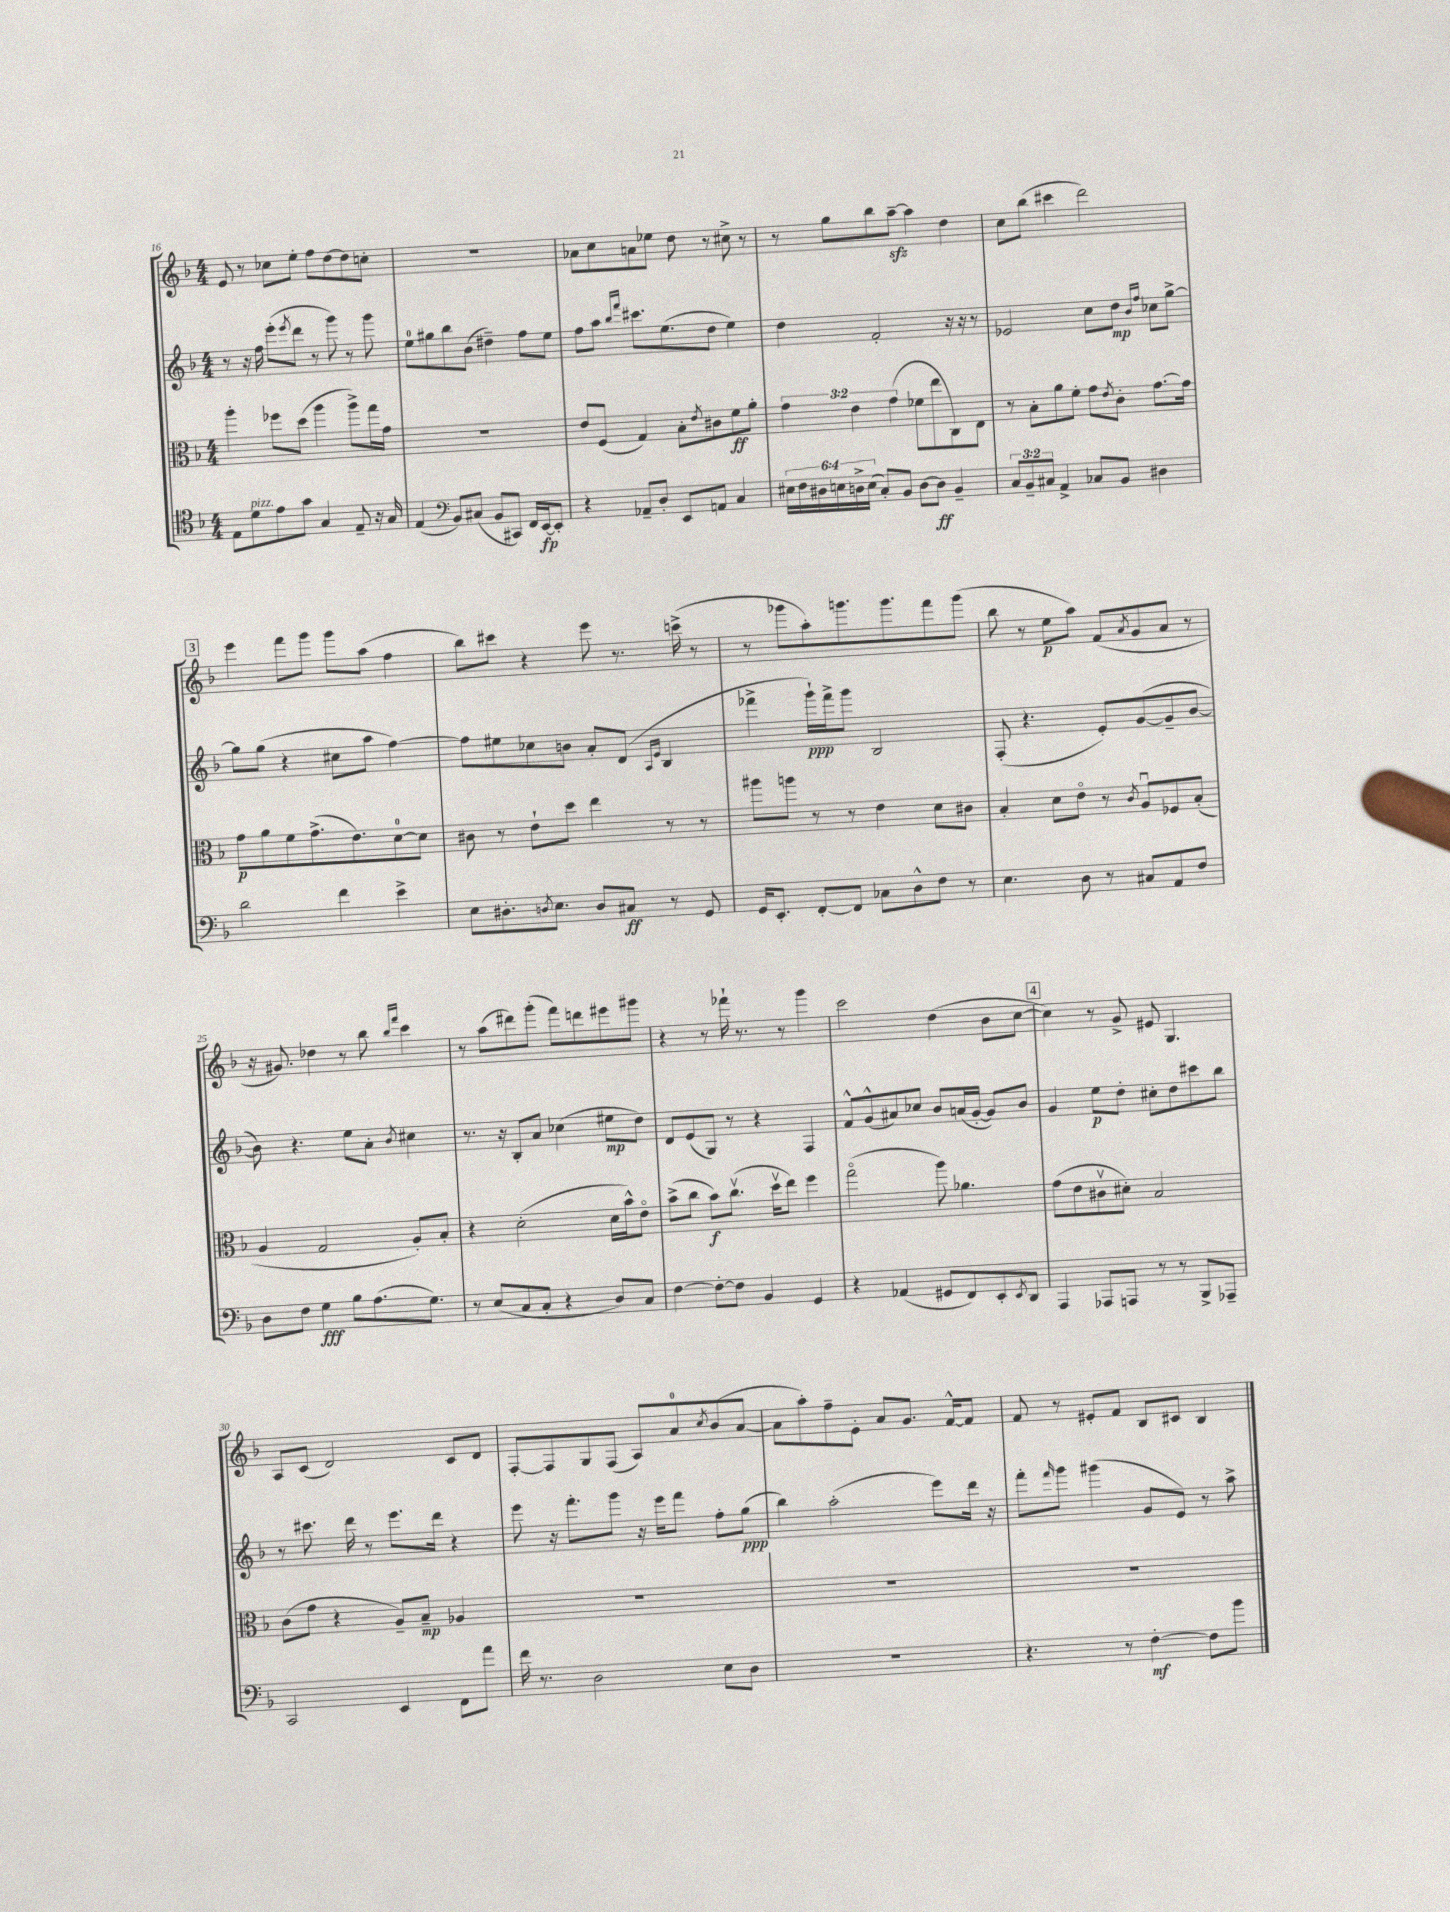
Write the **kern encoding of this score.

**kern	**dynam	**kern	**dynam	**kern	**dynam	**kern	**dynam
*part4	*part4	*part3	*part3	*part2	*part2	*part1	*part1
*staff4	*staff4	*staff3	*staff3	*staff2	*staff2	*staff1	*staff1
*clefC4	*	*clefC3	*	*clefG2	*	*clefG2	*
*k[b-]	*	*k[b-]	*	*k[b-]	*	*k[b-]	*
*M4/4	*	*M4/4	*	*M4/4	*	*M4/4	*
=16	=16	=16	=16	=16	=16	=16	=16
8E\L	.	4aa'\	.	8r	.	8e/	.
!LO:TX:a:i:t=pizz.	!	!	!	!	!	!	!
8d\	.	.	.	16r	.	8r	.
.	.	.	.	16ff\	.	.	.
8e\	.	8ff-X\L	.	(8eee'\L	.	8cc-X\L	.
.	.	.	.	8qeee/	.	.	.
8g\J	.	(8dd\J	.	8ddd\J	.	8ee'\J	.
4G/	.	4aa\	.	8r	.	8ff\L	.
.	.	.	.	8ggg\)	.	[8dd\	.
8E~/	.	8aa^\L)	.	8r	.	8dd\]	.
16r	.	16gg\L	.	8ggg\	.	8ccn'\J	.
16G/	.	16g\JJ	.	.	.	.	.
=17	=17	=17	=17	=17	=17	=17	=17
(4E/	.	1r	.	8ee\L	.	1r	.
.	.	.	.	8gg#X\	.	.	.
*clefF4	*	*	*	*	*	*	*
8BB-/L)	.	.	.	8bb-\	.	.	.
(8C#X/J	.	.	.	(8b-\J	.	.	.
8BB-/L	.	.	.	4dd#X~\)	.	.	.
8CC#X/J)	.	.	.	.	.	.	.
16FF/LL	.	.	.	8ff\L	.	.	.
[16EE/J	fp	.	.	.	.	.	.
8EE'/J]	.	.	.	8ee\J	.	.	.
=18	=18	=18	=18	=18	=18	=18	=18
4r	.	8e/L	.	8ff\L	.	8a-X\L	.
.	.	(8F/J	.	8aa\J	.	8cc\	.
.	.	.	.	16qqbb-/LL	.	.	.
.	.	.	.	16qqfff/JJ	.	.	.
8AA-X~/L	.	4G/)	.	8.ccc#X\L	.	8an\	.
8D'/J	.	.	.	.	.	8ee-X\J	.
.	.	.	.	(8.ee\	.	.	.
8EE/L	.	8B-'\L	.	.	.	8dd\	.
.	.	8qe/	.	.	.	.	.
8AAn/J	.	8c#X\	.	8dd\J	.	8r	.
4C/	.	8f\	ff	4ee\)	.	8cc#X^\	.
.	.	8a'\J	.	.	.	8r	.
=19	=19	=19	=19	=19	=19	=19	=19
24E#X\LL	.	6g\	.	4dd\	.	8r	.
24F\	.	.	.	.	.	.	.
24D#X\	.	.	.	.	.	.	.
24En\	.	.	.	.	.	8gg\L	.
24Dn^\	.	6e\	.	.	.	.	.
(24E\JJ	.	.	.	.	.	.	.
8C'/L)	.	.	.	2f'/	.	8bb-\	.
.	.	(6g\	.	.	.	.	.
8BB-/J	.	.	.	.	.	[8aazz~\J	.
[8D\L	.	8f-X\L	.	.	.	4aa\]	.
8D\J]	ff	8ee\	.	.	.	.	.
4BB-~/	.	8C\)	.	16r	.	4dd\	.
.	.	.	.	16r	.	.	.
.	.	8E\J	.	8r	.	.	.
=20	=20	=20	=20	=20	=20	=20	=20
12C/L	.	8r	.	2e-X/	.	8cc\L	.
12BB-~/	.	.	.	.	.	.	.
.	.	8B-'\L	.	.	.	(8bb-\J	.
12C#X/J	.	.	.	.	.	.	.
4AA^/	.	8a\	.	.	.	4ccc#X\	.
.	.	8f'\J	.	.	.	.	.
8C-X/L	.	8g\L	.	8cc\L	.	2ddd\)	.
.	.	8qe/	.	.	.	.	.
8BB-/J	.	8c'\J	.	8dd\J	mp	.	.
.	.	.	.	16qqb-/LL	.	.	.
.	.	.	.	16qqff/JJ	.	.	.
4D#X\	.	[8.g\L	.	8cc-X\L	.	.	.
.	.	.	.	[8gg^\J	.	.	.
.	.	16g\Jk]	.	.	.	.	.
!!LO:LB:g=z
!!LO:REH:place=s1:t=3
=21	=21	=21	=21	=21	=21	=21	=21
2d\	.	8g\L	p	8gg\L]	.	4eee\	.
.	.	8a\	.	(8gg\J	.	.	.
.	.	8f\	.	4r	.	8fff\L	.
.	.	(8.g^\	.	.	.	8ggg\J	.
4f\	.	.	.	8cc#X\L	.	8ggg\L	.
.	.	8.e\)	.	.	.	.	.
.	.	.	.	8aa\J	.	(8aa\J	.
4e^\	.	[8d\	.	[4ff\)	.	4ff\	.
.	.	8d\J]	.	.	.	.	.
=22	=22	=22	=22	=22	=22	=22	=22
8E\L	.	8c#X\	.	8ff\L]	.	8bb-\L)	.
8.D#X'\	.	8r	.	8ee#X\	.	8ccc#X\J	.
.	.	8e`\L	.	8cc-X\	.	4r	.
8qDn/	.	.	.	.	.	.	.
8.E\J	.	.	.	.	.	.	.
.	.	8dd\J	.	8bn\J	.	.	.
8D/L	.	4ee\	.	8a'/L	.	8eee\	.
8C#X/J	ff	.	.	(8d/J	.	8.r	.
.	.	.	.	16qqA/LL	.	.	.
.	.	.	.	16qqe/JJ	.	.	.
8r	.	8r	.	4B-/	.	.	.
.	.	.	.	.	.	(16cccn^\	.
8GG/	.	8r	.	.	.	8r	.
=23	=23	=23	=23	=23	=23	=23	=23
16GG/KL	.	8aa#X\L	.	4fff-X^\	.	8r	.
8.EE'/J	.	.	.	.	.	.	.
.	.	8aan\J	.	.	.	8ggg-X\L	.
[8FF'/L	.	8r	.	16ggg`\LL)	ppp	8aa'\)	.
.	.	.	.	16fff-^\J	.	.	.
8FF/J]	.	8r	.	8ggg\J	.	8.gggn\	.
8C-X\L	.	4e\	.	2B-/	.	.	.
.	.	.	.	.	.	8.ggg\	.
8D^^\	.	.	.	.	.	.	.
8F\J	.	8d\L	.	.	.	8fff\	.
8r	.	8c#X\J	.	.	.	(8ggg\J	.
=24	=24	=24	=24	=24	=24	=24	=24
4.E\	.	4B-'/	.	(8F'/	.	8bb-\	.
.	.	.	.	4.r	.	8r	.
.	.	8d\L	.	.	.	8ee\L	p
8D\	.	8e\J	.	.	.	8aa\J)	.
8r	.	8r	.	8e'/L)	.	(8f/L	.
.	.	8qc/	.	.	.	8qa/	.
8C#X/L	.	8Au/L	.	([8g/	.	8g/	.
8AA/	.	8F-X/	.	8g~/]	.	8a/J	.
8F/J	.	(8B-'/J	.	[8b-/J	.	8r	.
!!LO:LB:g=z
=25	=25	=25	=25	=25	=25	=25	=25
8D\L	.	4A/	.	8b-\])	.	16r	.
.	.	.	.	.	.	8.g#X/)	.
8F\J	.	.	.	4.r	.	.	.
4G\	fff	2G/	.	.	.	4dd-X\	.
8B-\L	.	.	.	8ee\L	.	8r	.
(8.A\	.	.	.	8a'\J	.	8bb-\	.
.	.	.	.	.	.	16qqbb-/LL	.
.	.	.	.	8qb-/	.	16qqfff/JJ	.
.	.	8A'/L)	.	4cc#X\	.	4ccc\	.
8.G\J)	.	.	.	.	.	.	.
.	.	8B-'/J	.	.	.	.	.
=26	=26	=26	=26	=26	=26	=26	=26
8r	.	4r	.	8.r	.	8r	.
(8E/L	.	.	.	.	.	(8aa\L	.
.	.	.	.	16r	.	.	.
8C/	.	(2d'\	.	8B-'/L	.	8ddd#X\)	.
8C'/J	.	.	.	8a/J	.	(8ggg'\J	.
4r	.	.	.	(4cc-X\	.	8fff\L)	.
.	.	.	.	.	.	8dddn\	.
8D/L)	.	16d\LL	.	8ee#X\L	mp	8eee#X\	.
.	.	16b-^^\J)	.	.	.	.	.
8C/J	.	8e\J	.	8dd\J)	.	8ggg#X\J	.
=27	=27	=27	=27	=27	=27	=27	=27
[4F\	.	(8b-^\L	.	8d/L	.	4r	.
.	.	8cc\J	.	(8e/	.	.	.
8F'\L_	.	8b-\L)	f	8G/J)	.	8r	.
8F\J]	.	(8.ccv\J	.	8r	.	16fff-X`\	.
.	.	.	.	.	.	8.r	.
4BB-/	.	.	.	4r	.	.	.
.	.	16ddv\KL	.	.	.	.	.
.	.	8ee\J)	.	.	.	8r	.
4GG/	.	4ff\	.	4F/	.	4ggg\	.
=28	=28	=28	=28	=28	=28	=28	=28
4r	.	(2gg\	.	8f^^/L	.	2ccc\	.
.	.	.	.	(8g^^/	.	.	.
(4AA-X/	.	.	.	8a#X/)	.	.	.
.	.	.	.	8cc-X/J	.	.	.
8GG#X/L	.	8aa\)	.	8b-/L	.	(4dd\	.
8FF/)	.	4.a-X\	.	(16an/L	.	.	.
.	.	.	.	[16g'/JJ	.	.	.
8EE'/	.	.	.	8g/L])	.	8b-\L	.
8qEE/	.	.	.	.	.	.	.
8DD/J	.	.	.	8b-/J	.	[8cc\J	.
!!LO:REH:place=s1:t=4
=29	=29	=29	=29	=29	=29	=29	=29
4AAA/	.	(8g\L	.	4g/	.	4cc\])	.
.	.	8e\	.	.	.	.	.
8AAA-X/L	.	8c#Xv\	.	8ee\L	p	8r	.
8AAAn/J	.	8d#X'\J)	.	8dd'\J	.	8g^/	.
8r	.	2B-/	.	8cc#X'\L	.	8e#X/	.
8r	.	.	.	8dd\	.	4.G/	.
8BBB-^/L	.	.	.	8ccc#X\	.	.	.
8AAA-X~/J	.	.	.	8bb-\J	.	.	.
!!LO:LB:g=z
=30	=30	=30	=30	=30	=30	=30	=30
2CC/	.	(8c\L	.	8r	.	8A/L	.
.	.	8g\J	.	8.ccc#X\	.	(8c/J	.
.	.	4r	.	.	.	2d/)	.
.	.	.	.	16ddd\	.	.	.
.	.	.	.	8r	.	.	.
4EE/	.	8A~/L)	.	8.eee\L	.	.	.
.	.	8B-~/J	mp	.	.	.	.
.	.	.	.	16ddd\Jk	.	.	.
8FF\L	.	4A-X/	.	4r	.	8c/L	.
8a\J	.	.	.	.	.	8d/J	.
=31	=31	=31	=31	=31	=31	=31	=31
16f\	.	1r	.	8eee\	.	[8F'/L	.
8.r	.	.	.	.	.	.	.
.	.	.	.	16r	.	8F/]	.
.	.	.	.	8.fff'\L	.	.	.
2D\	.	.	.	.	.	8G/	.
.	.	.	.	8ggg\J	.	(8F/J	.
.	.	.	.	16r	.	8A/L)	.
.	.	.	.	16eee\KL	.	.	.
.	.	.	.	8fff\J	.	8a/	.
.	.	.	.	.	.	8qcc/	.
8E\L	.	.	.	8ff'\L	.	(8b-/	.
8D\J	.	.	.	(8gg\J	ppp	[8a/J	.
=32	=32	=32	=32	=32	=32	=32	=32
1r	.	1r	.	4bb-\)	.	8a\L]	.
.	.	.	.	.	.	8aa'\)	.
.	.	.	.	(2aa'\	.	8ff~\	.
.	.	.	.	.	.	8e'\J	.
.	.	.	.	.	.	8a/L	.
.	.	.	.	.	.	8.g/J	.
.	.	.	.	8eee\L)	.	.	.
.	.	.	.	.	.	[16f^^/KL	.
.	.	.	.	16ddd\Jk	.	8f/J]	.
.	.	.	.	16r	.	.	.
=33	=33	=33	=33	=33	=33	=33	=33
4.r	.	1r	.	8fff'\L	.	8f/	.
.	.	.	.	16qqfff/	.	.	.
.	.	.	.	8ggg\J	.	8r	.
.	.	.	.	(4ggg#X\	.	8e#X'/L	.
8r	.	.	.	.	.	8f/J	.
[4F'\	mf	.	.	8g/L	.	8B-/L	.
.	.	.	.	8e/J)	.	8c#X/J	.
8F\L]	.	.	.	8r	.	4B-/	.
8b-\J	.	.	.	8aa^\	.	.	.
==	==	==	==	==	==	==	==
*-	*-	*-	*-	*-	*-	*-	*-
